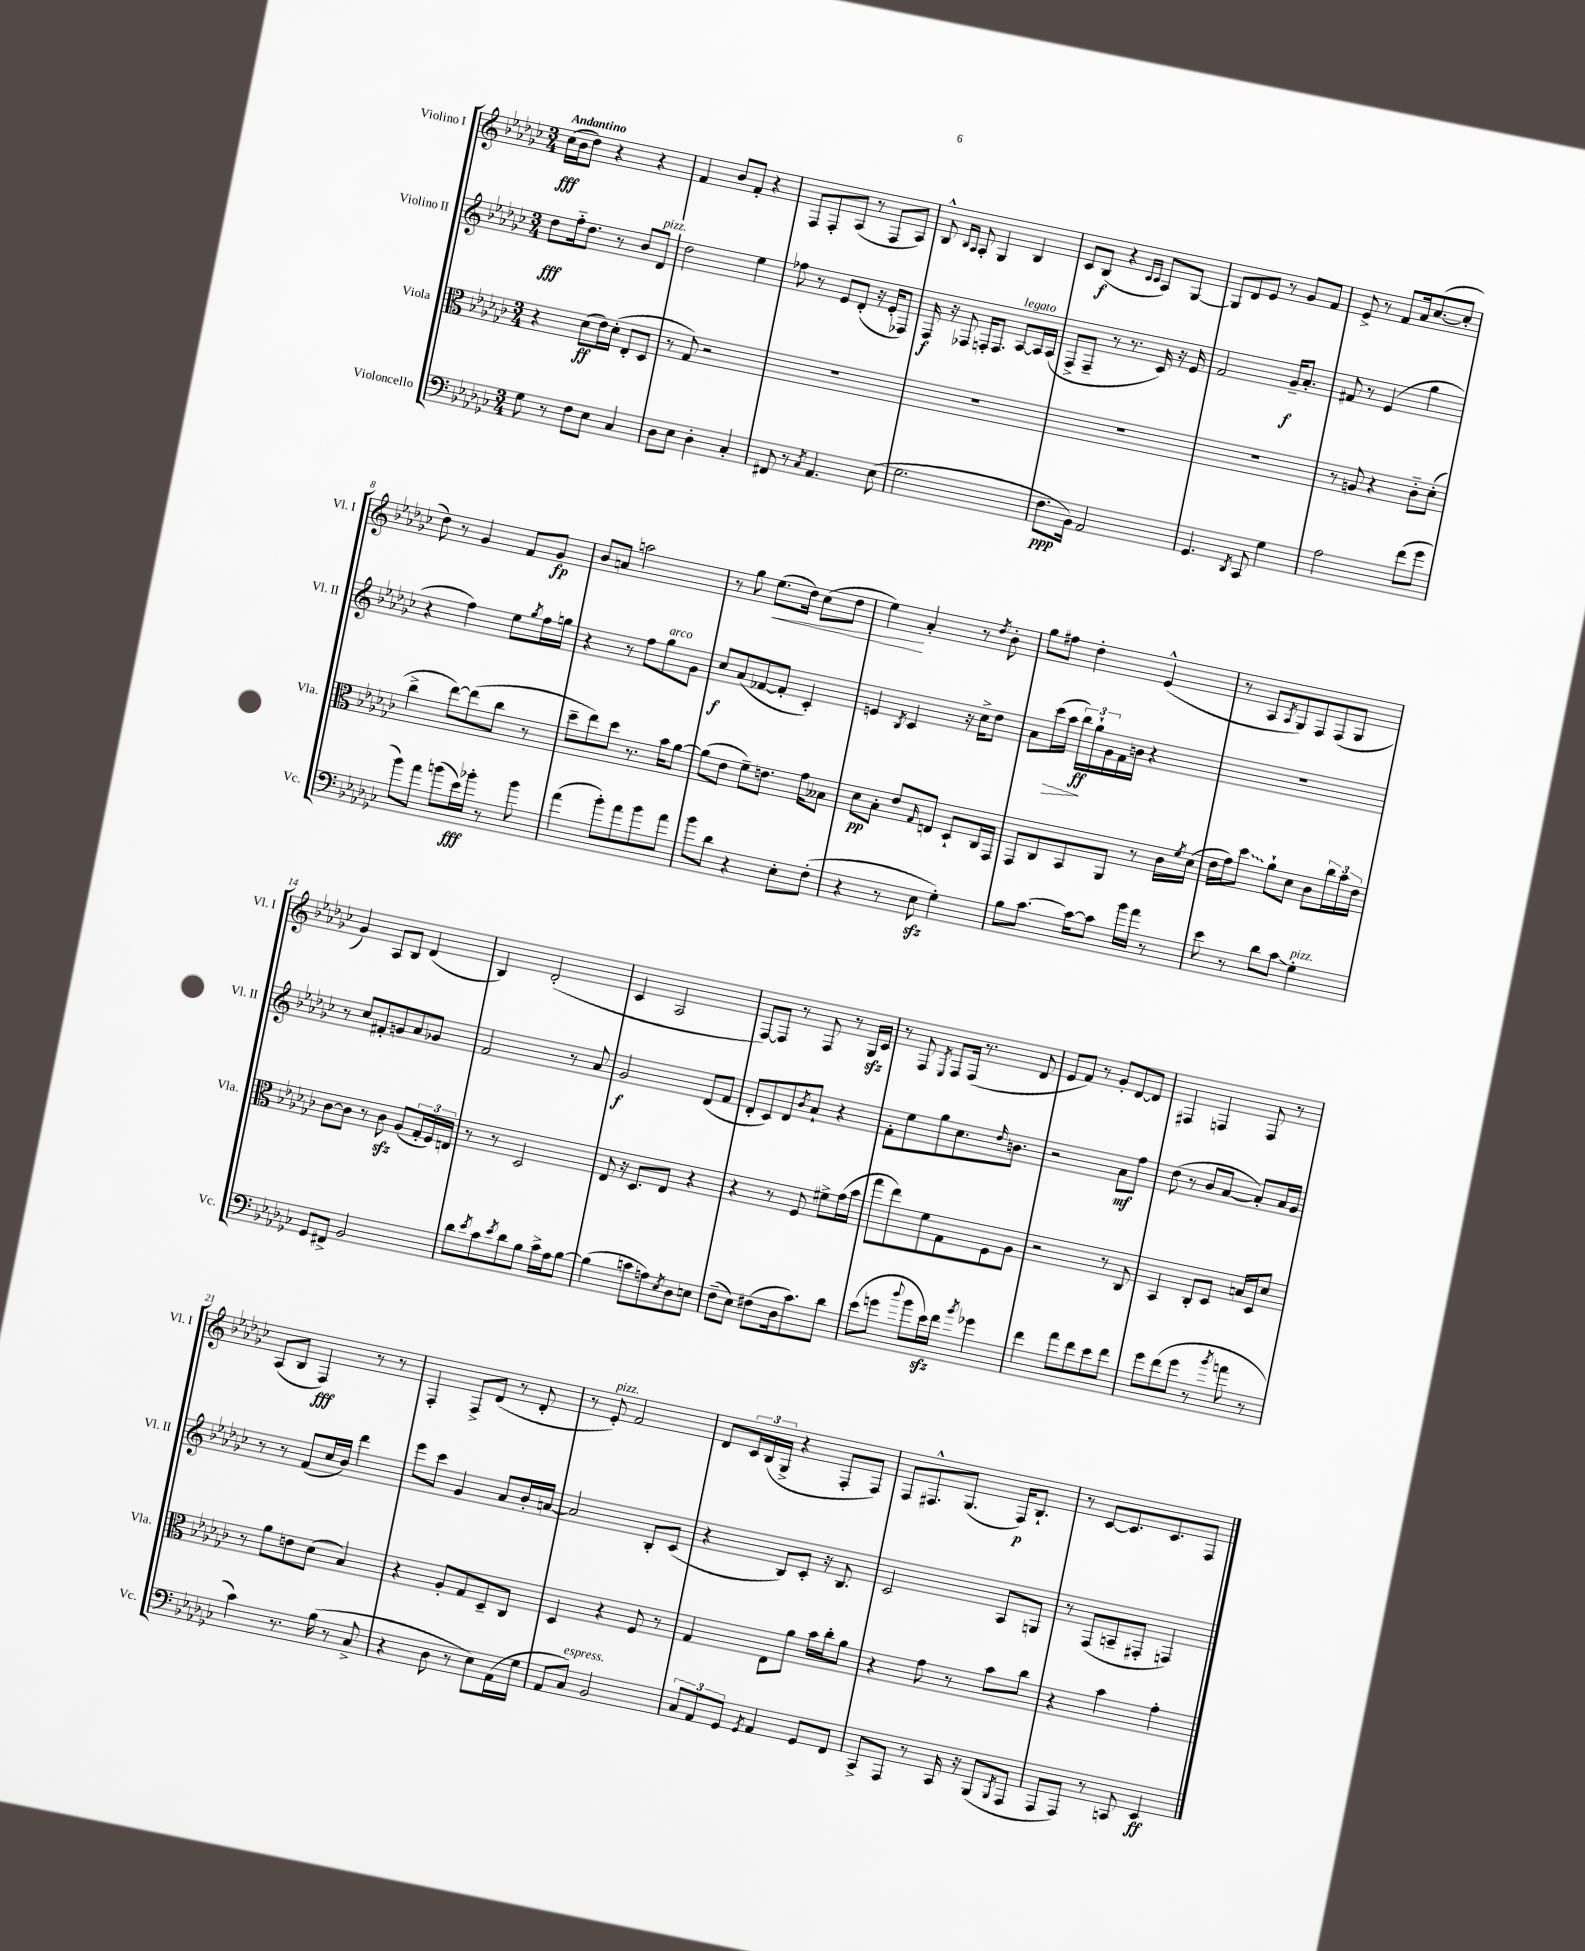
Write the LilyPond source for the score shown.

<<
\new StaffGroup <<
\new Staff = "s0" \with { instrumentName = "Violino I" shortInstrumentName = "Vl. I" } {
    \clef treble \key ges \major \numericTimeSignature \time 3/4 \tempo "Andantino"
    ces''16\fff( bes'16 des''8) r4 r4 |
    f'4 bes'8 f'8-. r4 |
    f8 f8-. aes8( r8 f8 aes8) |
    bes8-^ \grace { bes16 aes16 } aes8-. ges4 bes4 |
    ces'8 bes8\f( r4 \grace { ces'16 ces'16 } aes8) ges8~ |
    ges8 des'8 ees'8 r8 ges'8 f'8 |
    ees'8-> r8 f'8 aes'16 ces''8.~( ces''8-. |
    des''8) r8 ges'4 f'8 ges'8\fp |
    bes'8 a'8 a''2 |
    r8 ges''8 ees''8.\<( des''16) ces''8( des''8 |
    ees''4\!) aes'4-. r8 \acciaccatura { des''8 } bes'8-. |
    ges''8 fis''8 des''4-. ees'4-^( |
    r8 aes8 \acciaccatura { aes8 } ges8) f8 f8( ges8 |
    ges'4) aes8 bes8 des'4( |
    bes4) des'2-.( |
    ces'4 aes2 |
    f8~) f8 r8 f8 r8 ges16\sfz ces'16 |
    r8 f8 \acciaccatura { ees8 } f8 f16( r8. des'8 |
    ees'8 f'8) r8 ges'8-. des'8~ des'8 |
    fis4 f4 f8 r8 |
    aes8( bes8 f4\fff) r8 r8 |
    f4-. f8-> des'8( r8 des'8-. |
    r8 ees'8-.^\markup { \italic "pizz." }) f'2 |
    des'8 \tuplet 3/2 { ces'16 bes16( ges16-> } r4 f8-. f8) |
    f8 fis8.-^ ges8.( fis16\p) bes8.-! |
    r8 ces'8~ ces'8. ces'8. f8 \bar "|." |
}
\new Staff = "s1" \with { instrumentName = "Violino II" shortInstrumentName = "Vl. II" } {
    \clef treble \key ges \major \numericTimeSignature \time 3/4
    des''8\fff f''16-_ des''8. r8 bes'8 des'8^\markup { \italic "pizz." } |
    des''2 ees''4 |
    fes''8 r8 ees'8 des'8-.( r16 ees'16-. fes8) |
    f16\f r16 fes8 f16-. f8. aes8~^\markup { \italic "legato" } aes16 aes16( |
    f8-> f8-- r8 r8. ces'16) r16 ees'16 |
    f'2 ges'16--\f aes'8.-. |
    fis'8 r8 ees'4( ges''4 |
    r4 f''4) ees''8 \acciaccatura { ges''8 } f''16 g''16 |
    r4 r8 f''8 ges''8^\markup { \italic "arco" } ges'8 |
    ces''8\f aes'8( fes'8~ fes'8-. ces'4-.) |
    e'4 \acciaccatura { bes8 } ces'4 r16 ces''16-> des''8 |
    aes'8 ces'''16\>( aes''16 \tuplet 3/2 { bes''16\ff\!) ges''16-! ges'16 } f'16 b'16 r4 |
    R2. |
    r8 ces''8 fis'8-. g'8 aes'8 ges'8 |
    f'2 r8 aes'8 |
    ges'2\f des'8( f'8 |
    des'8-. ces'8) des'8 \acciaccatura { bes'8 } aes'8-! r4 |
    f'8-. ees''8 ges''8 ces''8. \grace { des''16 } b'8. |
    r2 aes'8\mf f''8 |
    des''8( r8 bes'8 aes'8~ aes'8-.) aes'16 ges'16 |
    r8 r8 f'8( ces''16 bes'16) des'''4 |
    ees'''8 ces'''8 ges'4 aes'8 bes'16-. a'16~ |
    a'2 bes8-. ces'8( |
    r4 bes8) ces'8-. r16 bes8. |
    ces'2 aes8 g8 |
    r8 f8( a8-- fis8-. f4) \bar "|." |
}
\new Staff = "s2" \with { instrumentName = "Viola" shortInstrumentName = "Vla." } {
    \clef alto \key ges \major \numericTimeSignature \time 3/4
    r4 des'8\ff( ees'16) des'16-.( ees8-. des8 |
    r8 ges8) r2 |
    R2. |
    R2. |
    R2. |
    R2. |
    r8 a8 r4 ces'8-_ des'8-.( |
    ces''4-> ees''8~) ees''8( ces''8 r8 |
    des''8-- ees''8) des''8 r8. bes'16 aes'8~ |
    aes'8( ees'8 f'8--) e'8. ges'16 beses8 |
    des'8\pp bes8-. ees'8 \grace { ges16 } e8 des8-! ces16 ges,16 |
    ges,8 ces8 bes,8 aes,8 r8 ces'16 \acciaccatura { f'8 } des'16( |
    ees'16 ges'16) \once \override Glissando.style = #'zigzag des''8\glissando aes'8-! des'8 ces'8 \tuplet 3/2 { ces''16 bes'16 ees'16 } |
    ces'8~ ces'8 r8 ces'8\sfz aes8( \tuplet 3/2 { ges16-. f16) e16 } |
    r8 r8 des2 |
    ees8 r16 des8. ees8 r4 |
    r4 r8 f8 fis'8-> ges'16( bes'16 |
    ges''8 ees''8) f'8 ges8 f8 aes8 |
    r2 r8 ces8 |
    bes,4 ces8-. des8 b16 des16 des'8 |
    r8 aes'8 e'8 des'8( bes4) |
    r4 aes8-. ges8 des8-- ces8 |
    des4 r4 f8 r8 |
    ges4 ees8 aes'8 bes'16 ces''16-. aes'8 |
    r4 ges'8 r8 bes'8 ces''8 |
    r4 bes'4 ges'4-. \bar "|." |
}
\new Staff = "s3" \with { instrumentName = "Violoncello" shortInstrumentName = "Vc." } {
    \clef bass \key ges \major \numericTimeSignature \time 3/4
    ges8 r8 f8 ees8 ces4 |
    des8 ees8 des4-. ces4-. |
    fis,8 r8 \acciaccatura { ces8 } aes,4. ees8( |
    ges2. |
    f8.\ppp bes,16) aes,2 |
    ges,4. \acciaccatura { des,8 } ces,8 ges4 |
    aes2 f'8( ges'8 |
    bes'8) aes'8 b'8( ees'16\fff) bes'16-. r8 bes'8 |
    aes'4( bes'8-.) aes'8 bes'8 aes'8 |
    bes'8 des'8 r4 ees8-. f8-.( |
    r4 r8 ees8\sfz ges4-.) |
    bes8 ces'8.~ ces'16~ ces'8 bes'16 aes'16 r8 |
    ees'8 r8 des'8 ces'8\glissando ges4-.^\markup { \italic "pizz." } |
    ges,8 fis,8-> bes,2 |
    des'8 \acciaccatura { ees'8 } ces'8 \acciaccatura { ees'8 } des'8 bes8 ces'16-> aes16 bes8~ |
    bes4( c'8 a8) \acciaccatura { ees8 } des8 e8 |
    f8--( ees8) fis8( des16 ces'8.) des'8 |
    ees'8( g'8 \appoggiatura { des''8 } bes'8 ees'16\sfz) f'16 \acciaccatura { bes'8 } ges'4 |
    f'4 aes'8 f'8 ees'8 f'8 |
    ges'8 f'8( ges'8 r8 \acciaccatura { bes'8 } a'8 r8 |
    ces'4) r8. bes16( r8 ces8-> |
    r4 des8 r8 ees8) aes,16( ges16 |
    aes,8 ces8^\markup { \italic "espress." }) bes,2 |
    \tuplet 3/2 { ces8 aes,8 ges,8 } \acciaccatura { ges,8 } aes,4 ges,8 f,8 |
    ces,8-> aes,,8 r8 ces,16 r16 bes,,8( \acciaccatura { bes,,8 } aes,,8 |
    aes,,8 aes,,8) r8 c,8 ees,4\ff \bar "|." |
}
>>
>>
